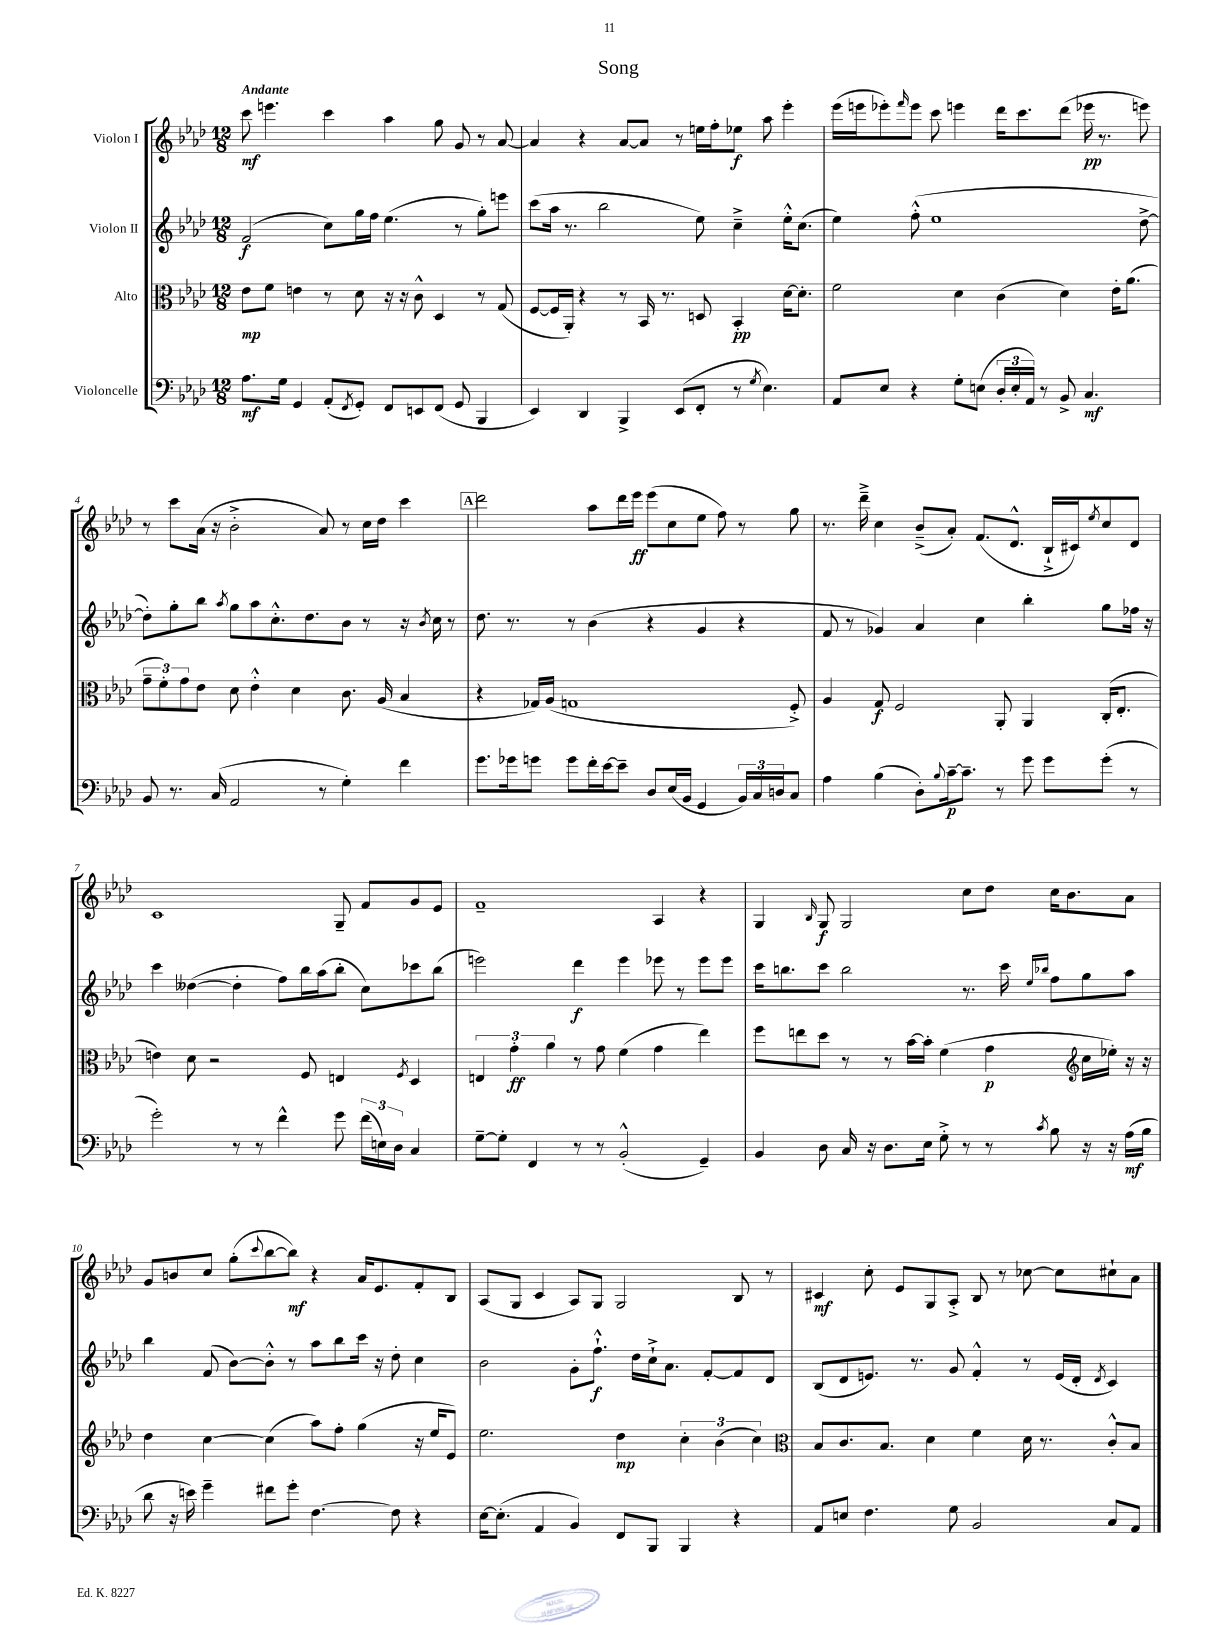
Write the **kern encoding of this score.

**kern	**kern	**kern	**kern
*staff4	*staff3	*staff2	*staff1
*clefF4	*clefC3	*clefG2	*clefG2
*k[b-e-a-d-]	*k[b-e-a-d-]	*k[b-e-a-d-]	*k[b-e-a-d-]
*M12/8	*M12/8	*M12/8	*M12/8
8.A-	8e-	(2f	8ccc
.	8f	.	4.eee
16G	.	.	.
4GG	4e	.	.
(8AA-'	8r	8cc)	4ccc
8qFF	.	.	.
8GG')	8d-	16gg	.
.	.	16ff	.
8FF	16r	(4.ee-	4aa-
.	16r	.	.
8EE	8c^^	.	.
(8FF	4D-	.	8gg
8GG	.	8r	8g
4BBB-	8r	8gg')	8r
.	(8G	8eee	[8a-
=	=	=	=
4EE-)	[8F	(8ccc	4a-]
.	16F]	16aa-	.
.	16AA-')	8.r	.
4DD-	4r	.	4r
.	.	2bb-	.
4BBB-^	8r	.	[8a-
.	16BB-	.	8a-]
.	8.r	.	.
(8EE-	.	.	8r
8FF'	8D	8ee-)	16ee
.	.	.	16ff'
8r	4BB-'	4cc~^	8ee-
8qG	.	.	.
4.E-)	.	.	8aa-
.	[16d-	16ee-'^^	4eee-'
.	8.d-']	(8.cc	.
=	=	=	=
8AA-	2f	4ee-)	(16eee-
.	.	.	16eee
8E-	.	.	8eee-')
.	.	.	16qqfff
4r	.	(8ff'^^	8eee-
.	.	1ee-	8ccc
8G'	4d-	.	4eee
(8E	.	.	.
24D-'	(4c	.	16ddd-
24E'	.	.	.
.	.	.	8.ccc
24AA-)	.	.	.
8r	.	.	.
8BB-^	4d-)	.	(8ddd-
4.C	.	.	16eee-
.	.	.	8.r
.	16e-'	.	.
.	(8.a-	.	.
.	.	[8dd-^	8eee)
=	=	=	=
8BB-	12g~	8dd-'])	8r
.	12f')	.	.
8.r	.	8gg'	8ccc
.	12g	.	.
.	8e-	8bb-	(16a-
(16C	.	.	16r
.	.	8qaa-	.
2AA-	8d-	8gg	2b-'^
.	4e-'^^	8aa-	.
.	.	8.cc'^^	.
.	4d-	.	.
.	.	8.dd-	.
8r	.	.	8a-)
4G')	8.c	8b-	8r
.	.	8r	16cc
.	(16A-	.	16dd-
4f	4B-	16r	4ccc
.	.	8qb-	.
.	.	16cc	.
.	.	8r	.
=	=	=	=
8.g	4r	8.dd-	2ddd-
16g-	.	8.r	.
8g	16G-)	.	.
.	(16A-	.	.
8g	1G	8r	.
16f'	.	(4b-	8aa-
[16e-	.	.	.
8e-~]	.	.	16ddd-
.	.	.	16eee-
8D-	.	4r	(8eee-
(16E-	.	.	8cc
16BB-	.	.	.
4GG	.	4g	8ee-
.	.	.	8ff)
24BB-)	.	4r	8r
24C	.	.	.
24D	.	.	.
8C	8F'^)	.	8gg
=	=	=	=
4A-	4A-	8f	8.r
.	.	8r	.
.	.	.	16ddd-~^
(4B-	8G	4g-)	4cc
.	2F	.	.
8D-')	.	4a-	(8b-~^
8qqB-	.	.	.
[16c~	.	.	8a-')
8.c~]	.	.	.
.	.	4cc	(8.f
8r	8AA-'	.	.
.	.	.	8.d-^^
8g	4AA-	4bb-'	.
8g	.	.	16B-`^
.	.	.	16c#)
.	.	.	8qee-
(8g'	(16C'	8gg	8cc
.	8.E-'	.	.
8r	.	16ff-	8d-
.	.	16r	.
=	=	=	=
2g')	4e)	4ccc	1c
.	8d-	([4dd--	.
.	2r	.	.
8r	.	4dd--']	.
8r	.	.	.
4f^^	.	8ff)	.
.	8F	16bb-	.
.	.	(16aa-	.
8g	4E	8bb-'	8G~
(24f	.	8cc)	8f
24E)	.	.	.
24D-	.	.	.
.	8qF	.	.
4C	4D-	8ccc-	8g
.	.	(8bb-	8e-
=	=	=	=
[8G~	6E	2eee)	1f~
8G']	.	.	.
.	6g'	.	.
4FF	.	.	.
.	6a-	.	.
8r	8r	4ddd-	.
8r	8g	.	.
(2BB-'^^	(4f	4eee	.
.	4g	8eee-	4A-
.	.	8r	.
4GG~)	4ee-)	8eee-	4r
.	.	8eee-	.
=	=	=	=
4BB-	8ff	16ccc	4G
.	.	8.bb	.
.	8ee	.	.
.	.	.	16qqB-
8D-	8dd-	8ccc	8G
16C	8r	2bb	2G
16r	.	.	.
8.D-	8r	.	.
.	[16b-	.	.
16E-	16b-']	.	.
8G'^	(4f	.	.
8r	.	8.r	8cc
8r	4g	.	8dd-
.	.	16ccc	.
.	.	16qqee-	.
8qc	.	16qqbb-	.
8B-	.	8ff	16cc
.	.	.	8.b-
*	*clefG2	*	*
16r	16cc	8gg	.
16r	16ee-')	.	.
(16A-	16r	8aa-	8a-
16B-	16r	.	.
=	=	=	=
8d-	4dd-	4bb-	8g
16r	.	.	8b
16e)	.	.	.
4g~	[4cc	(8f	8cc
.	.	[8b-)	(8gg'
.	.	.	8qqccc
8f#	(4cc]	8b-'^^]	[8bb-
8g'	.	8r	8bb-])
[4.F	8aa-)	8aa-	4r
.	8ff'	8bb-	.
.	(4gg	16ccc	16a-
.	.	16r	8.e-
8F]	.	8dd-'	.
4r	16r	4cc	8f'
.	16ee-	.	.
.	8e-)	.	8B-
=	=	=	=
[16E-	2.ee-	2b-	(8A-
(8.E-']	.	.	.
.	.	.	8G
4AA-	.	.	4c
4BB-)	.	8g'	8A-)
.	.	8.ff`^^	8G
8FF	4dd-	.	2G
.	.	16dd-	.
8BBB-	.	16cc`^	.
.	.	8.a-	.
4BBB-	6cc'	.	.
.	.	[8f'	.
.	(6b-	.	.
4r	.	8f]	8B-
.	6cc)	.	.
.	.	8d-	8r
=	=	=	=
*	*clefC3	*	*
8AA-	8B-	(8B-	4c#
8E	8.c	8d-	.
4.F	.	8.e)	8cc'
.	8.B-	.	.
.	.	.	8e-
.	.	8.r	.
.	4d-	.	8G
8G	.	8g	8A-'^
2BB-	4f	4f'^^	8B-
.	.	.	8r
.	16d-	8r	[8cc-
.	8.r	.	.
.	.	(16e	8cc-]
.	.	16d-'	.
.	.	8qd-	.
8C	8c'^^	4c)	8cc#`
8AA-	8B-	.	8a-
==	==	==	==
*-	*-	*-	*-
